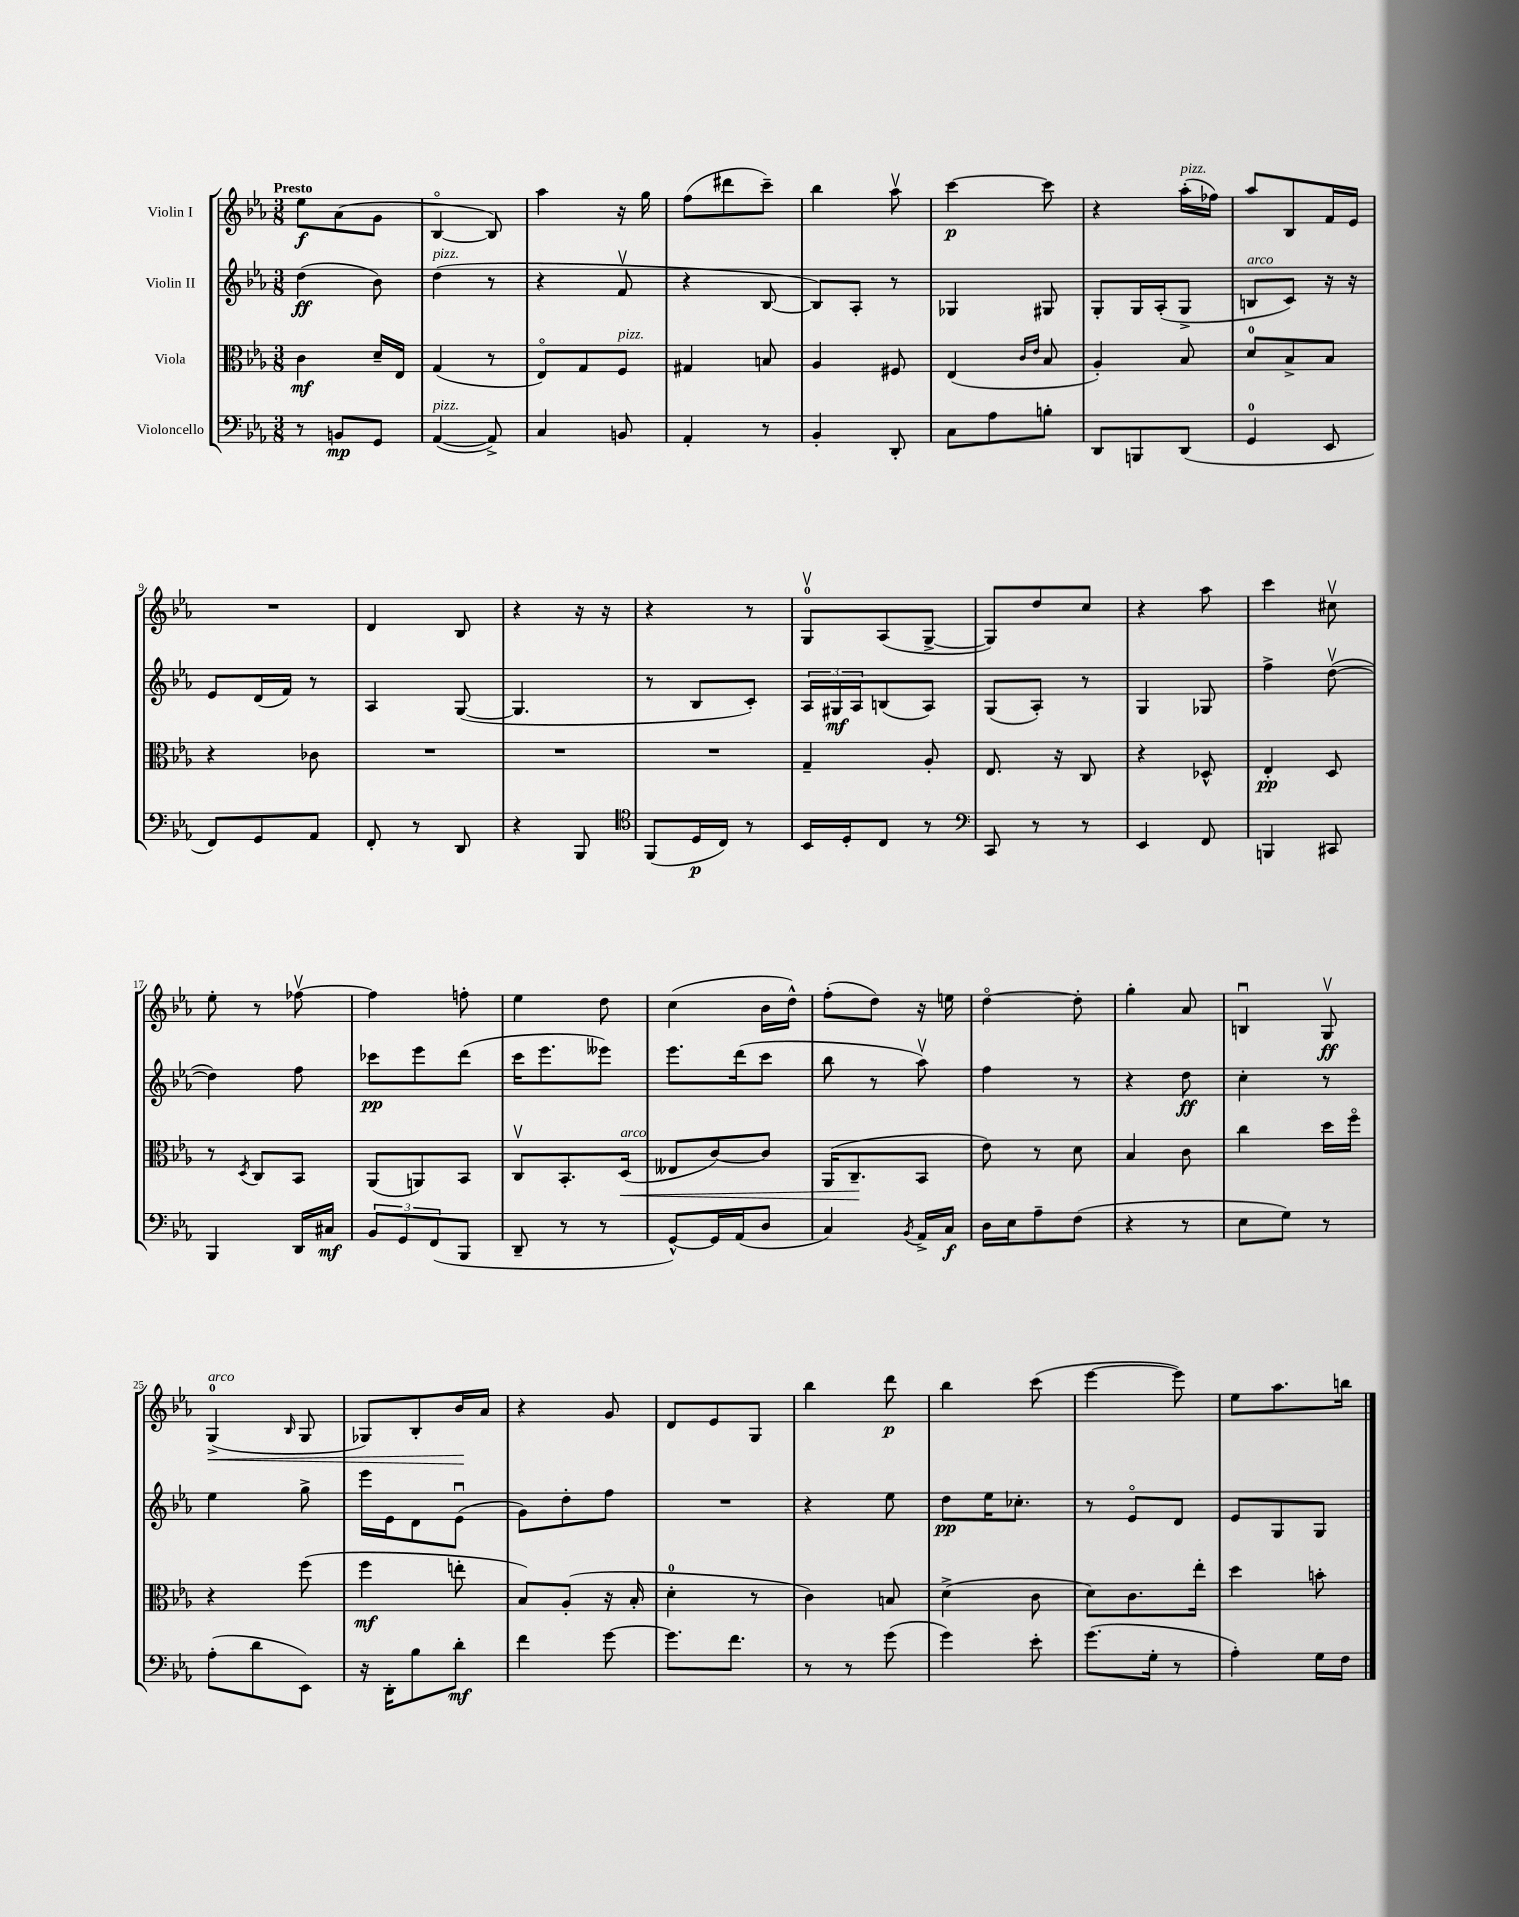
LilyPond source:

<<
\new StaffGroup <<
\new Staff = "s0" \with { instrumentName = "Violin I" } {
    \clef treble \key ees \major \numericTimeSignature \time 3/8 \tempo "Presto"
    ees''8\f aes'8( g'8 |
    bes4~\flageolet bes8) |
    aes''4 r16 g''16 |
    f''8( dis'''8 c'''8--) |
    bes''4 aes''8\upbow |
    c'''4~\p c'''8 |
    r4 aes''16-.^\markup { \italic "pizz." }( fes''16) |
    aes''8 bes8 f'16 ees'16 |
    R4. |
    d'4 bes8 |
    r4 r16 r16 |
    r4 r8 |
    g8-0\upbow aes8( g8~-> |
    g8) d''8 c''8 |
    r4 aes''8 |
    c'''4 cis''8\upbow |
    ees''8-. r8 fes''8~\upbow |
    fes''4 f''8-. |
    ees''4 d''8 |
    c''4( bes'16 d''16-^) |
    f''8-.( d''8) r16 e''16 |
    d''4~\flageolet d''8-. |
    g''4-. aes'8 |
    b4\downbow g8\upbow\ff |
    g4-0->\<^\markup { \italic "arco" }( \grace { bes16 } g8 |
    ges8) bes8-. bes'16\! aes'16 |
    r4 g'8 |
    d'8 ees'8 g8 |
    bes''4 d'''8\p |
    bes''4 c'''8( |
    ees'''4~ ees'''8) |
    ees''8 aes''8. b''16 \bar "|." |
}
\new Staff = "s1" \with { instrumentName = "Violin II" } {
    \clef treble \key ees \major \numericTimeSignature \time 3/8
    d''4\ff( bes'8) |
    d''4^\markup { \italic "pizz." }( r8 |
    r4 f'8\upbow |
    r4 bes8~ |
    bes8) aes8-. r8 |
    ges4 gis8 |
    g8-. g16 aes16-.( g8-> |
    b8^\markup { \italic "arco" } c'8) r16 r16 |
    ees'8 d'16( f'16) r8 |
    aes4 g8~( |
    g4. |
    r8 bes8 c'8-.) |
    \tuplet 3/2 { aes16 gis16\mf aes16 } b8( aes8) |
    g8( aes8-.) r8 |
    g4 ges8 |
    f''4-> d''8~\upbow( |
    d''4) f''8 |
    ces'''8\pp ees'''8 d'''8( |
    c'''16 ees'''8. eeses'''8) |
    ees'''8. d'''16( c'''8 |
    bes''8 r8 aes''8\upbow) |
    f''4 r8 |
    r4 d''8\ff |
    c''4-. r8 |
    ees''4 g''8-> |
    ees'''16 ees'16 d'8 ees'8\downbow( |
    g'8) d''8-. f''8 |
    R4. |
    r4 ees''8 |
    d''8\pp ees''16 ces''8.-. |
    r8 ees'8\flageolet d'8 |
    ees'8 g8 g8 \bar "|." |
}
\new Staff = "s2" \with { instrumentName = "Viola" } {
    \clef alto \key ees \major \numericTimeSignature \time 3/8
    c'4\mf d'16-- ees16 |
    g4( r8 |
    ees8\flageolet) g8 f8^\markup { \italic "pizz." } |
    gis4 b8 |
    aes4 fis8 |
    ees4( \grace { c'16 ees'16 } bes8 |
    aes4-.) bes8 |
    d'8-0 bes8-> bes8 |
    r4 ces'8 |
    R4. |
    R4. |
    R4. |
    g4-- aes8-. |
    ees8. r16 c8 |
    r4 des8-^ |
    ees4-.\pp d8 |
    r8 \acciaccatura { d8 } c8 bes,8 |
    aes,8( a,8) bes,8 |
    c8\upbow bes,8.-. d16\<^\markup { \italic "arco" }( |
    eeses8 c'8~) c'8 |
    aes,16( c8.--\! bes,8 |
    ees'8) r8 d'8 |
    bes4 c'8 |
    c''4 d''16 f''16\flageolet |
    r4 f''8( |
    f''4\mf e''8-. |
    bes8) aes8-.( r16 bes16-. |
    d'4-0-. r8 |
    c'4) b8 |
    d'4->( c'8 |
    d'8) c'8. ees''16-. |
    d''4 b'8-. \bar "|." |
}
\new Staff = "s3" \with { instrumentName = "Violoncello" } {
    \clef bass \key ees \major \numericTimeSignature \time 3/8
    r8 b,8\mp g,8 |
    aes,4~^\markup { \italic "pizz." }( aes,8->) |
    c4 b,8 |
    aes,4-. r8 |
    bes,4-. d,8-. |
    c8 aes8 b8-. |
    d,8 b,,8 d,8( |
    g,4-0 ees,8 |
    f,8) g,8 aes,8 |
    f,8-. r8 d,8 |
    r4 bes,,8 |
    \clef tenor f,8( d16\p c16) r8 |
    bes,16 d16-. c8 r8 |
    \clef bass c,8 r8 r8 |
    ees,4 f,8 |
    b,,4 cis,8 |
    bes,,4 d,16 cis16\mf |
    \tuplet 3/2 { bes,8 g,8 f,8( } bes,,8 |
    d,8-- r8 r8 |
    g,8~-^) g,16 aes,16( d8 |
    c4) \acciaccatura { bes,8 } aes,16-> c16\f |
    d16 ees16 aes8-- f8( |
    r4 r8 |
    ees8 g8) r8 |
    aes8-.( d'8 ees,8) |
    r16 d,16-. bes8 d'8-.\mf |
    f'4 g'8~ |
    g'8. f'8. |
    r8 r8 g'8( |
    g'4) ees'8-. |
    g'8.( g16-. r8 |
    aes4-.) g16 f16 \bar "|." |
}
>>
>>
